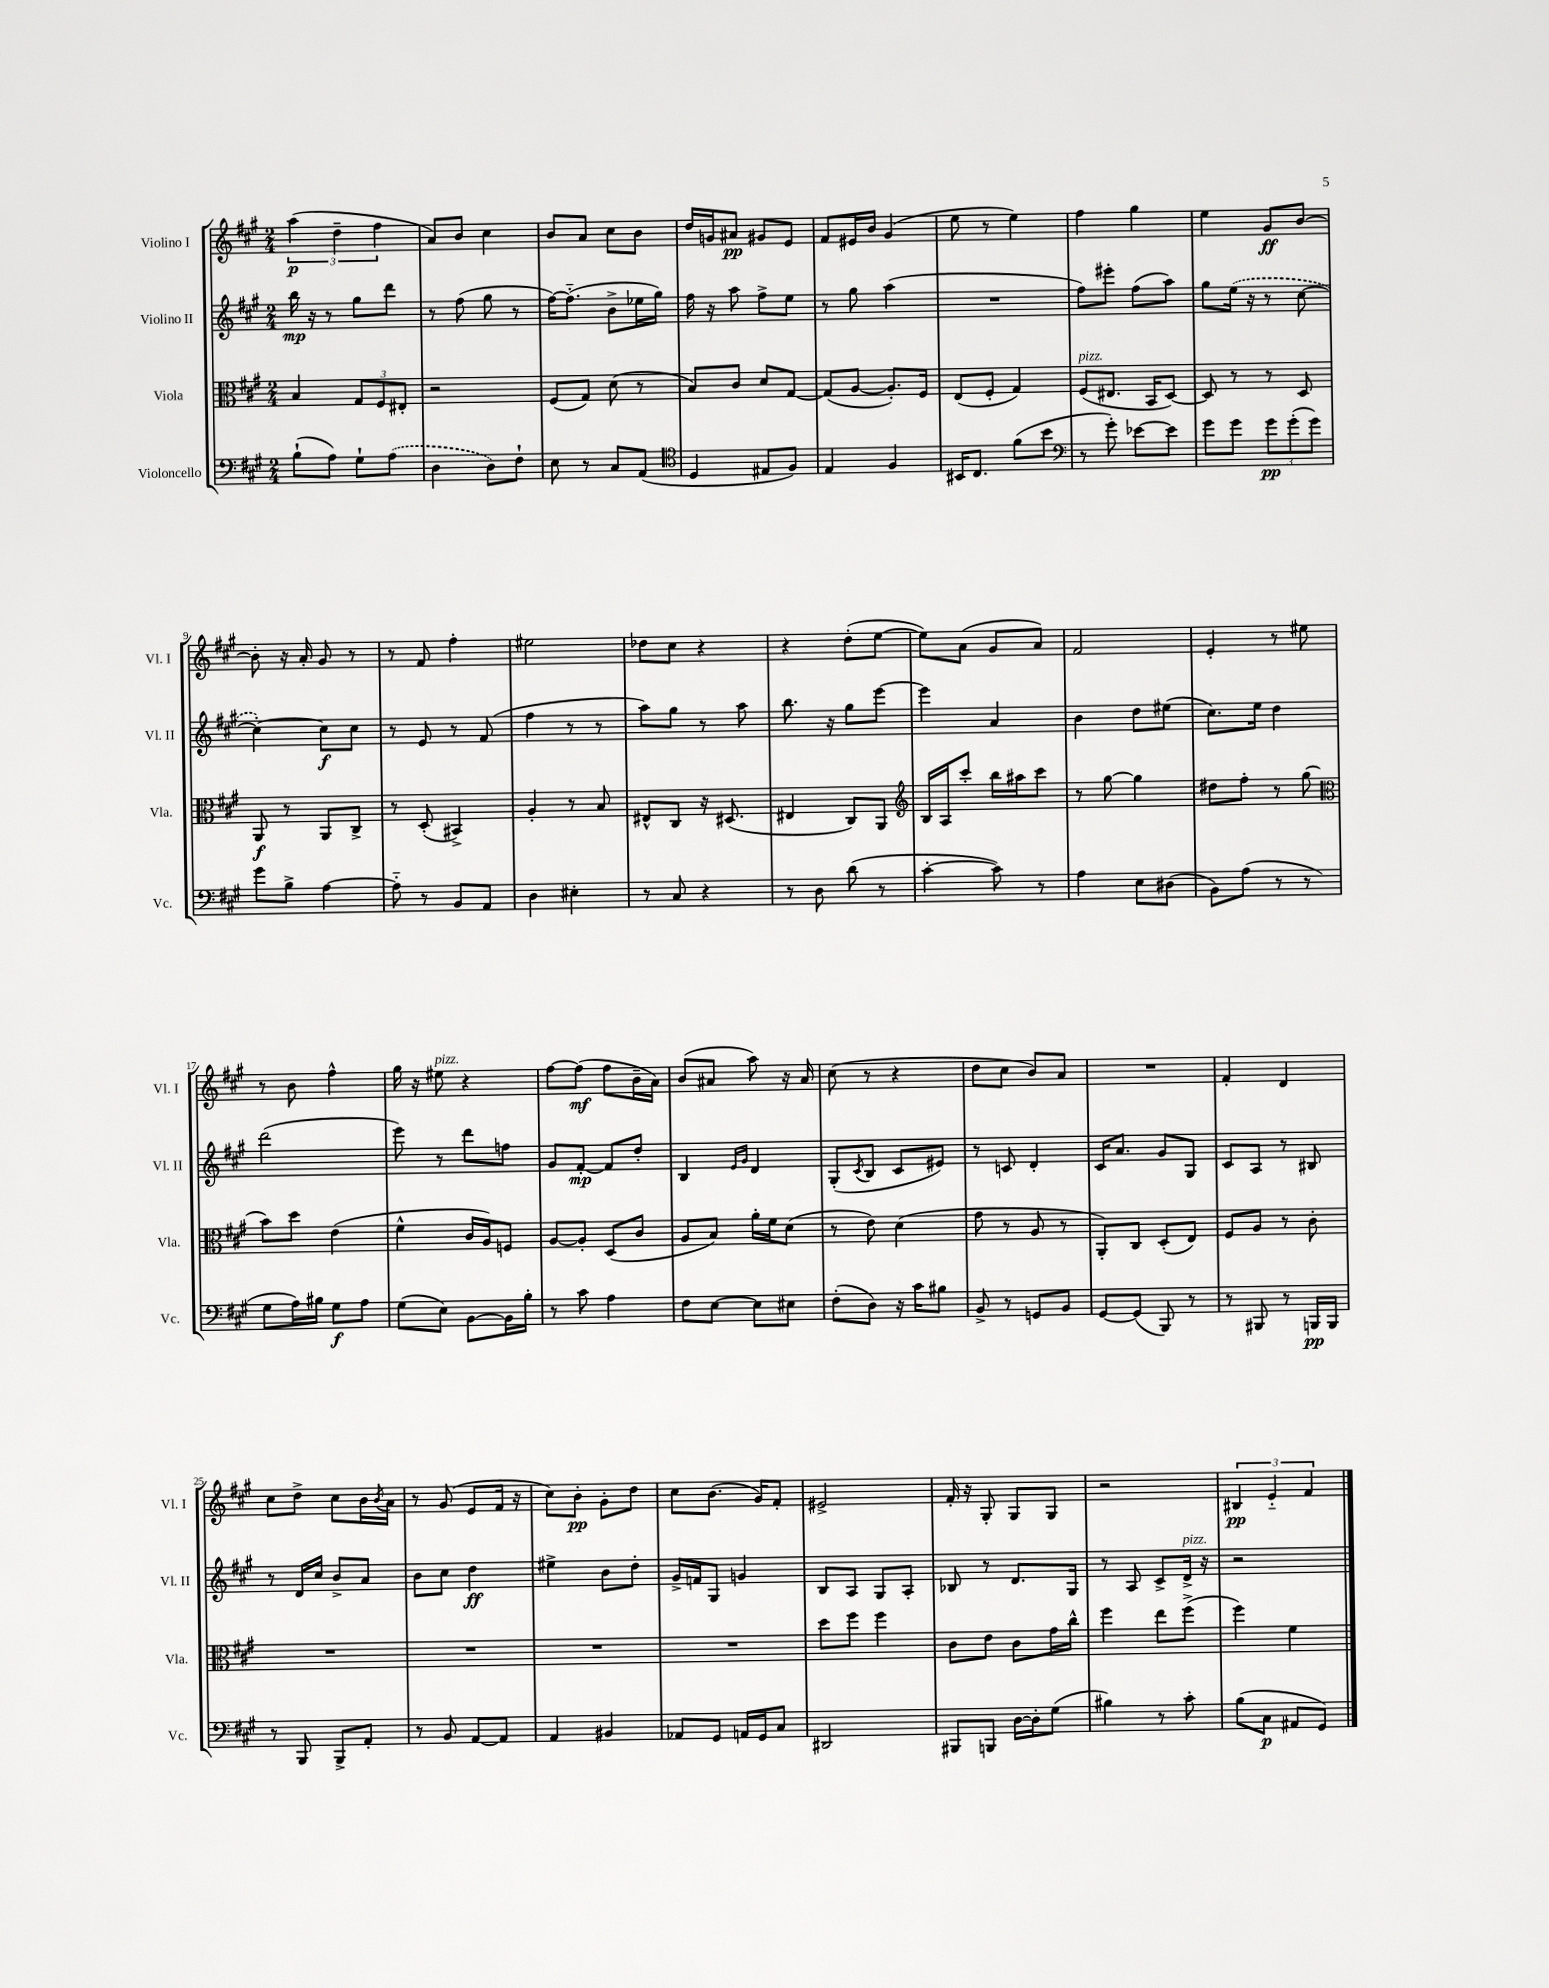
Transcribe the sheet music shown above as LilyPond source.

<<
\new StaffGroup <<
\new Staff = "s0" \with { instrumentName = "Violino I" shortInstrumentName = "Vl. I" } {
    \clef treble \key a \major \numericTimeSignature \time 2/4
    \tuplet 3/2 { a''4\p( d''4-- fis''4 } |
    a'8) b'8 cis''4 |
    b'8 a'8 cis''8 b'8 |
    d''16 g'16 ais'8\pp gis'8 e'8 |
    fis'8 eis'16 b'16 gis'4( |
    e''8 r8 e''4) |
    fis''4 gis''4 |
    e''4 gis'8\ff b'8~ |
    b'8-. r16 a'16-. gis'8 r8 |
    r8 fis'8 fis''4-. |
    eis''2 |
    des''8 cis''8 r4 |
    r4 d''8-.( e''8~ |
    e''8) a'8( gis'8 a'8) |
    fis'2 |
    e'4-. r8 eis''8 |
    r8 b'8 fis''4-^ |
    gis''16 r16 eis''8^\markup { \italic "pizz." } r4 |
    fis''8~ fis''8\mf( fis''8 b'16-- a'16) |
    b'8( ais'8 a''8) r16 ais'16 |
    cis''8( r8 r4 |
    d''8 cis''8 b'8) a'8 |
    R2 |
    fis'4-. d'4 |
    cis''8 d''8-> cis''8 b'16 \acciaccatura { b'8 } a'16 |
    r8 gis'8( e'8 fis'16 r16 |
    cis''8) b'8-.\pp gis'8-. d''8 |
    cis''8 b'8.( gis'16) fis'8-. |
    eis'2-> |
    fis'16-. r16 gis8-. gis8 gis8 |
    r2 |
    \tuplet 3/2 { bis4\pp e'4-_ fis'4 } \bar "|." |
}
\new Staff = "s1" \with { instrumentName = "Violino II" shortInstrumentName = "Vl. II" } {
    \clef treble \key a \major \numericTimeSignature \time 2/4
    b''16\mp r16 r8 gis''8 d'''8 |
    r8 fis''8( gis''8 r8 |
    fis''16~) fis''8.-_( b'8-> ees''16 gis''16) |
    fis''16 r16 a''8 fis''8-> e''8 |
    r8 gis''8 a''4( |
    R2 |
    fis''8) eis'''8-. fis''8( a''8) |
    gis''8 \once \slurDashed e''16( r16 r8 cis''8~ |
    cis''4~-.) cis''8\f cis''8 |
    r8 e'8 r8 fis'8( |
    fis''4 r8 r8 |
    a''8) gis''8 r8 a''8 |
    b''8. r16 gis''8 e'''8~ |
    e'''4 a'4 |
    b'4 d''8 eis''8( |
    cis''8.) e''16 d''4 |
    d'''2( |
    e'''8) r8 d'''8 f''8 |
    gis'8 fis'8~-.\mp fis'8 d''8-. |
    b4 \grace { e'16 gis'16 } d'4 |
    gis8-.( \acciaccatura { cis'8 } b8 cis'8 eis'8) |
    r8 c'8 d'4-. |
    cis'16 a'8. gis'8 gis8 |
    cis'8 a8 r8 bis8 |
    r8 d'16 cis''16 b'8-> a'8 |
    b'8 cis''8 d''4\ff |
    eis''4-> b'8 d''8-. |
    gis'16-> f'16 gis8 g'4 |
    b8 a8 gis8 a8-. |
    bes8 r8 d'8. gis16 |
    r8 a8 cis'8-> d'16->^\markup { \italic "pizz." } r16 |
    r2 \bar "|." |
}
\new Staff = "s2" \with { instrumentName = "Viola" shortInstrumentName = "Vla." } {
    \clef alto \key a \major \numericTimeSignature \time 2/4
    b4 \tuplet 3/2 { gis8 fis8 eis8-. } |
    r2 |
    fis8( gis8) d'8( r8 |
    b8) cis'8 d'8 gis8~ |
    gis8( a8~ a8.-.) fis16 |
    e8( fis8-. gis4) |
    fis8^\markup { \italic "pizz." }( eis8. b,16 d8~) |
    d8 r8 r8 d8 |
    a,8\f r8 a,8 cis8-> |
    r8 d8-.( bis,4->) |
    a4-. r8 b8 |
    eis8-^ cis8 r16 dis8.( |
    eis4 cis8) a,8 |
    \clef treble b16 a16 cis'''8-. b''16 ais''16 cis'''8 |
    r8 gis''8~ gis''4 |
    dis''8 fis''8-. r8 gis''8( |
    \clef alto b'8) d''8 e'4( |
    fis'4-^ cis'16 a16) f8 |
    a8~ a8-. d8( cis'8 |
    a8 b8) a'16-. fis'16 d'8( |
    r8 e'8) d'4( |
    gis'8 r8 a8 r8 |
    a,8-.) cis8 d8-.( e8) |
    fis8 a8 r8 cis'8-. |
    R2 |
    R2 |
    R2 |
    R2 |
    d''8 fis''8 fis''4 |
    cis'8 e'8 cis'8 gis'16 cis''16-^ |
    fis''4 e''8 fis''8->( |
    fis''4) fis'4 \bar "|." |
}
\new Staff = "s3" \with { instrumentName = "Violoncello" shortInstrumentName = "Vc." } {
    \clef bass \key a \major \numericTimeSignature \time 2/4
    b8-!( a8) gis8-! \once \slurDashed a8( |
    d4 d8) fis8-! |
    e8 r8 cis8 a,8( |
    \clef tenor d4 eis8 fis8) |
    e4 fis4 |
    bis,16 cis8. fis'8( b'8 |
    \clef bass r8 gis'8-.) ees'8~ ees'8 |
    gis'8 gis'8 \tuplet 3/2 { gis'8\pp gis'8-.( gis'8) } |
    gis'8 b8-> a4~ |
    a8-_ r8 b,8 a,8 |
    d4 eis4-. |
    r8 cis8 r4 |
    r8 d8 d'8( r8 |
    cis'4~-. cis'8) r8 |
    a4 e8 dis8( |
    b,8) a8( r8 r8 |
    gis8 a16) bis16 gis8\f a8 |
    gis8( e8) b,8~ b,16 b16-. |
    r8 cis'8 a4 |
    fis8 e8~ e8 eis8 |
    fis8-.( d8) r16 cis'16 bis8 |
    b,8-> r8 g,8 b,8 |
    gis,8~ gis,8( b,,8) r8 |
    r8 bis,,8 r8 b,,16\pp b,,16 |
    r8 b,,8 b,,8-> a,8-. |
    r8 b,8 a,8~ a,8 |
    a,4 bis,4 |
    aes,8 gis,8 a,16 gis,16 cis8 |
    dis,2 |
    bis,,8 b,,8 d16~ d16-. gis8( |
    bis4) r8 cis'8-. |
    b8( cis8\p ais,8 gis,8) \bar "|." |
}
>>
>>
